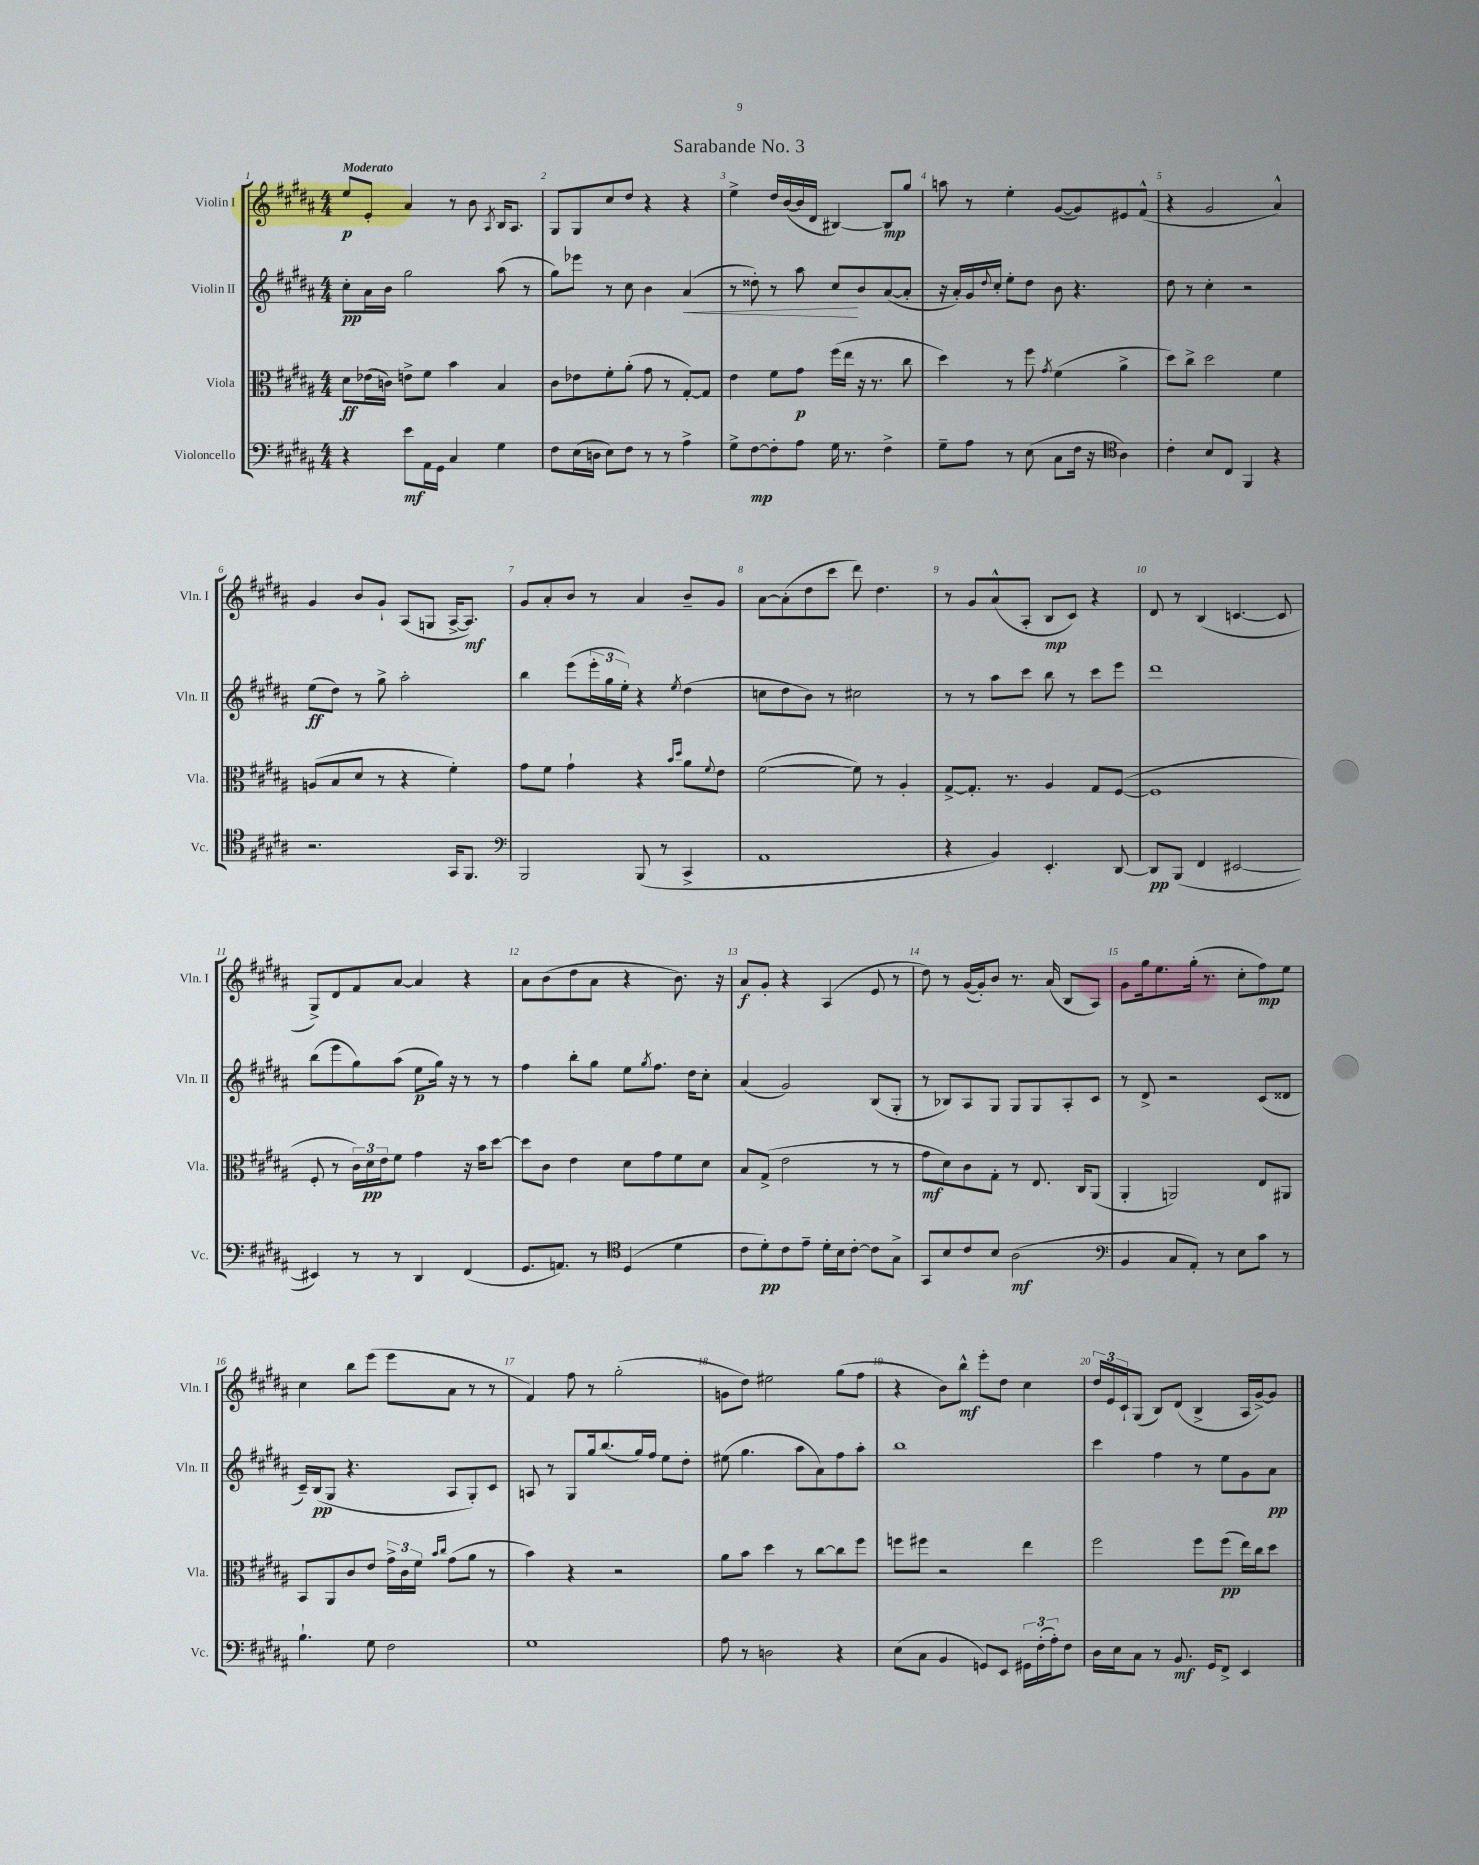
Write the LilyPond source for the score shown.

\header { title = "Sarabande No. 3" }
<<
\new StaffGroup <<
\new Staff = "s0" \with { instrumentName = "Violin I" shortInstrumentName = "Vln. I" } {
    \clef treble \key b \major \numericTimeSignature \time 4/4 \tempo "Moderato"
    e''8\p e'8-. ais'4 r8 b'8 \acciaccatura { ais8 } b16 ais8. |
    gis8 gis8 cis''8 dis''8 r4 r4 |
    e''4-> dis''16 b'16~( b'16 dis'16 bis4~) bis8\mp gis''8 |
    a''8 r8 e''4-. gis'8~( gis'8) eis'8 fis'8-^( |
    r4 gis'2 ais'4-^) |
    gis'4 b'8 gis'8-! ais8( g8 ais16~-> ais8.\mf) |
    gis'8 ais'8-. b'8 r8 ais'4 b'8-- gis'8 |
    ais'8~ ais'8-.( dis''8 cis'''8 dis'''8) dis''4. |
    r8 gis'8 ais'8-^( ais8-. b8\mp cis'8) r4 |
    dis'8 r8 b4( c'4.~ c'8 |
    gis8->) dis'8 fis'8 ais'8~ ais'4 r4 |
    ais'8 b'8( dis''8 ais'8 r4 b'8.) r16 |
    ais'8\f gis'8-. r4 ais4( e'8 r8 |
    dis''8) r8 gis'16~( gis'16-.) b'8 r8. ais'16( b8 ais8) |
    gis'8 gis''16 e''8. gis''16-.( r8. cis''8-. fis''8\mp) e''8 |
    cis''4 b''8 e'''8( e'''8 ais'8 r8 r8 |
    fis'4) fis''8 r8 gis''2-.( |
    g'8 dis''8) eis''2 gis''8( fis''8 |
    r4 b'8) b''8-^\mf e'''8-. dis''8 cis''4 |
    \tuplet 3/2 { dis''16 e'16 cis'16-! } gis8( b8) dis'8( b4-> ais16 gis'16~->) gis'8 \bar "|." |
}
\new Staff = "s1" \with { instrumentName = "Violin II" shortInstrumentName = "Vln. II" } {
    \clef treble \key b \major \numericTimeSignature \time 4/4
    cis''8-.\pp ais'16 b'16 gis''2 ais''8( r8 |
    gis''8) ees'''8 r8 cis''8 b'4 ais'4\<( |
    r8 disis''8-.) r8 ais''8 cis''8\! b'8 ais'8~( ais'8-. |
    r16 ais'16-.) gis'16 \appoggiatura { dis''8 } cis''16-. e''8-. dis''8 b'8 r4. |
    dis''8 r8 cis''4-. r2 |
    e''8\ff( dis''8) r8 gis''8-> ais''2-. |
    b''4 e'''8( \tuplet 3/2 { e'''16-. gis''16 e''16-.) } r4 \acciaccatura { e''8 } dis''4( |
    c''8 dis''8 b'8) r8 cis''2 |
    r8 r8 ais''8 cis'''8 b''8 r8 cis'''8 e'''8 |
    dis'''1 |
    b''8( e'''8 gis''8) ais''8( e''8\p gis''16) r16 r8 r8 |
    fis''4 b''8-. gis''8 e''8 \acciaccatura { gis''8 } fis''8. dis''16 cis''8-. |
    ais'4( gis'2) b8( gis8-. |
    r8 bes8) ais8 gis8 gis8 gis8 ais8-. cis'8 |
    r8 dis'8-> r2 cis'8( disis'8 |
    cis'16--) b16\pp( gis8 r4. ais8 gis8-.) cis'8 |
    a8 r8 gis8 gis''16 b''8.( gis''16) fis''16 e''8 dis''8-. |
    eis''8( gis''4. ais''8 ais'8) fis''8 ais''8-. |
    b''1 |
    cis'''4 fis''4 r8 e''8 gis'8 ais'8\pp \bar "|." |
}
\new Staff = "s2" \with { instrumentName = "Viola" shortInstrumentName = "Vla." } {
    \clef alto \key b \major \numericTimeSignature \time 4/4
    dis'8\ff ees'16( c'16) e'8-> fis'8 b'4 b4 |
    cis'8 ees'8 fis'8-. ais'8-.( gis'8 r8 gis8~-.) gis8 |
    e'4 fis'8 gis'8\p fis''16( e''16 r16 r8. cis''8 |
    dis''4) r8 fis''8 \acciaccatura { gis'8 } fis'4( ais'4-> |
    dis''8) cis''8-> dis''2 fis'4 |
    a8( b8 dis'8 r8 r4 fis'4-.) |
    gis'8 fis'8 gis'4-! r4 \grace { b'16 dis''16 } ais'8 \appoggiatura { fis'8 } e'8 |
    fis'2~( fis'8) r8 ais4-. |
    gis8~-> gis8.-. r8. ais4 gis8 fis8~( |
    fis1 |
    fis8-. r8 \tuplet 3/2 { cis'16) dis'16\pp e'16 } fis'8 gis'4 r16 b'16 dis''8~ |
    dis''8 cis'8 e'4 dis'8 gis'8 fis'8 dis'8 |
    b8 gis8->( e'2 r8 r8 |
    gis'8\mf dis'8) cis'8 gis8-. r8 e8. cis16 ais,8( |
    ais,4-. a,2) e8 ais,8 |
    b,8 ais,8 cis'8 e'8 \tuplet 3/2 { gis'16-> cis'16 fis'16 } \grace { b'16 cis''16 } gis'8( ais'8 r8 |
    b'4) r4 r2 |
    ais'8 b'8 dis''4 r8 cis''8~ cis''8 fis''8 |
    f''8 fis''8 r2 e''4 |
    fis''2 fis''8 fis''8\pp( e''16) cis''16 dis''8 \bar "|." |
}
\new Staff = "s3" \with { instrumentName = "Violoncello" shortInstrumentName = "Vc." } {
    \clef bass \key b \major \numericTimeSignature \time 4/4
    r4 e'8\mf ais,16 gis,16 cis4 gis4 |
    fis8 e16( d16 e8) fis8 r8 r8 ais4-> |
    gis8-> fis8~\mp fis8-. ais8 gis16 r8. fis4-> |
    gis8-- ais8 r8 e8( cis8 fis16 r16 \clef tenor ais4) |
    cis'4-. b8 cis8 fis,4 r4 |
    r2. gis,16 fis,8. |
    \clef bass b,,2 b,,8( r8 cis,4-> |
    ais,1 |
    r4 b,4) e,4.-. dis,8~ |
    dis,8\pp b,,8( fis,4 eis,2~ |
    eis,4) r8 r8 dis,4 fis,4( |
    gis,8. a,8.) r8 \clef tenor dis4( dis'4 |
    cis'8 dis'8-.\pp) cis'8 e'8-- dis'16-. b16 cis'8~-. cis'8 gis8-> |
    gis,8 b8 cis'8 b8 ais2\mf( |
    \clef bass b,4 cis8 ais,8-.) r8 e8 cis'8 r8 |
    b4.-! gis8 fis2 |
    gis1 |
    ais8 r8 d2 r4 |
    e8( cis8 b,4 g,8) e,8 \tuplet 3/2 { gis,16 fis16-.( ais16-.) } fis8 |
    dis16 e16 cis8 r8 b,8.\mf gis,16 fis,8-> e,4 \bar "|." |
}
>>
>>
\layout { \context { \Score \override BarNumber.break-visibility = ##(#f #t #t) barNumberVisibility = #all-bar-numbers-visible } }
